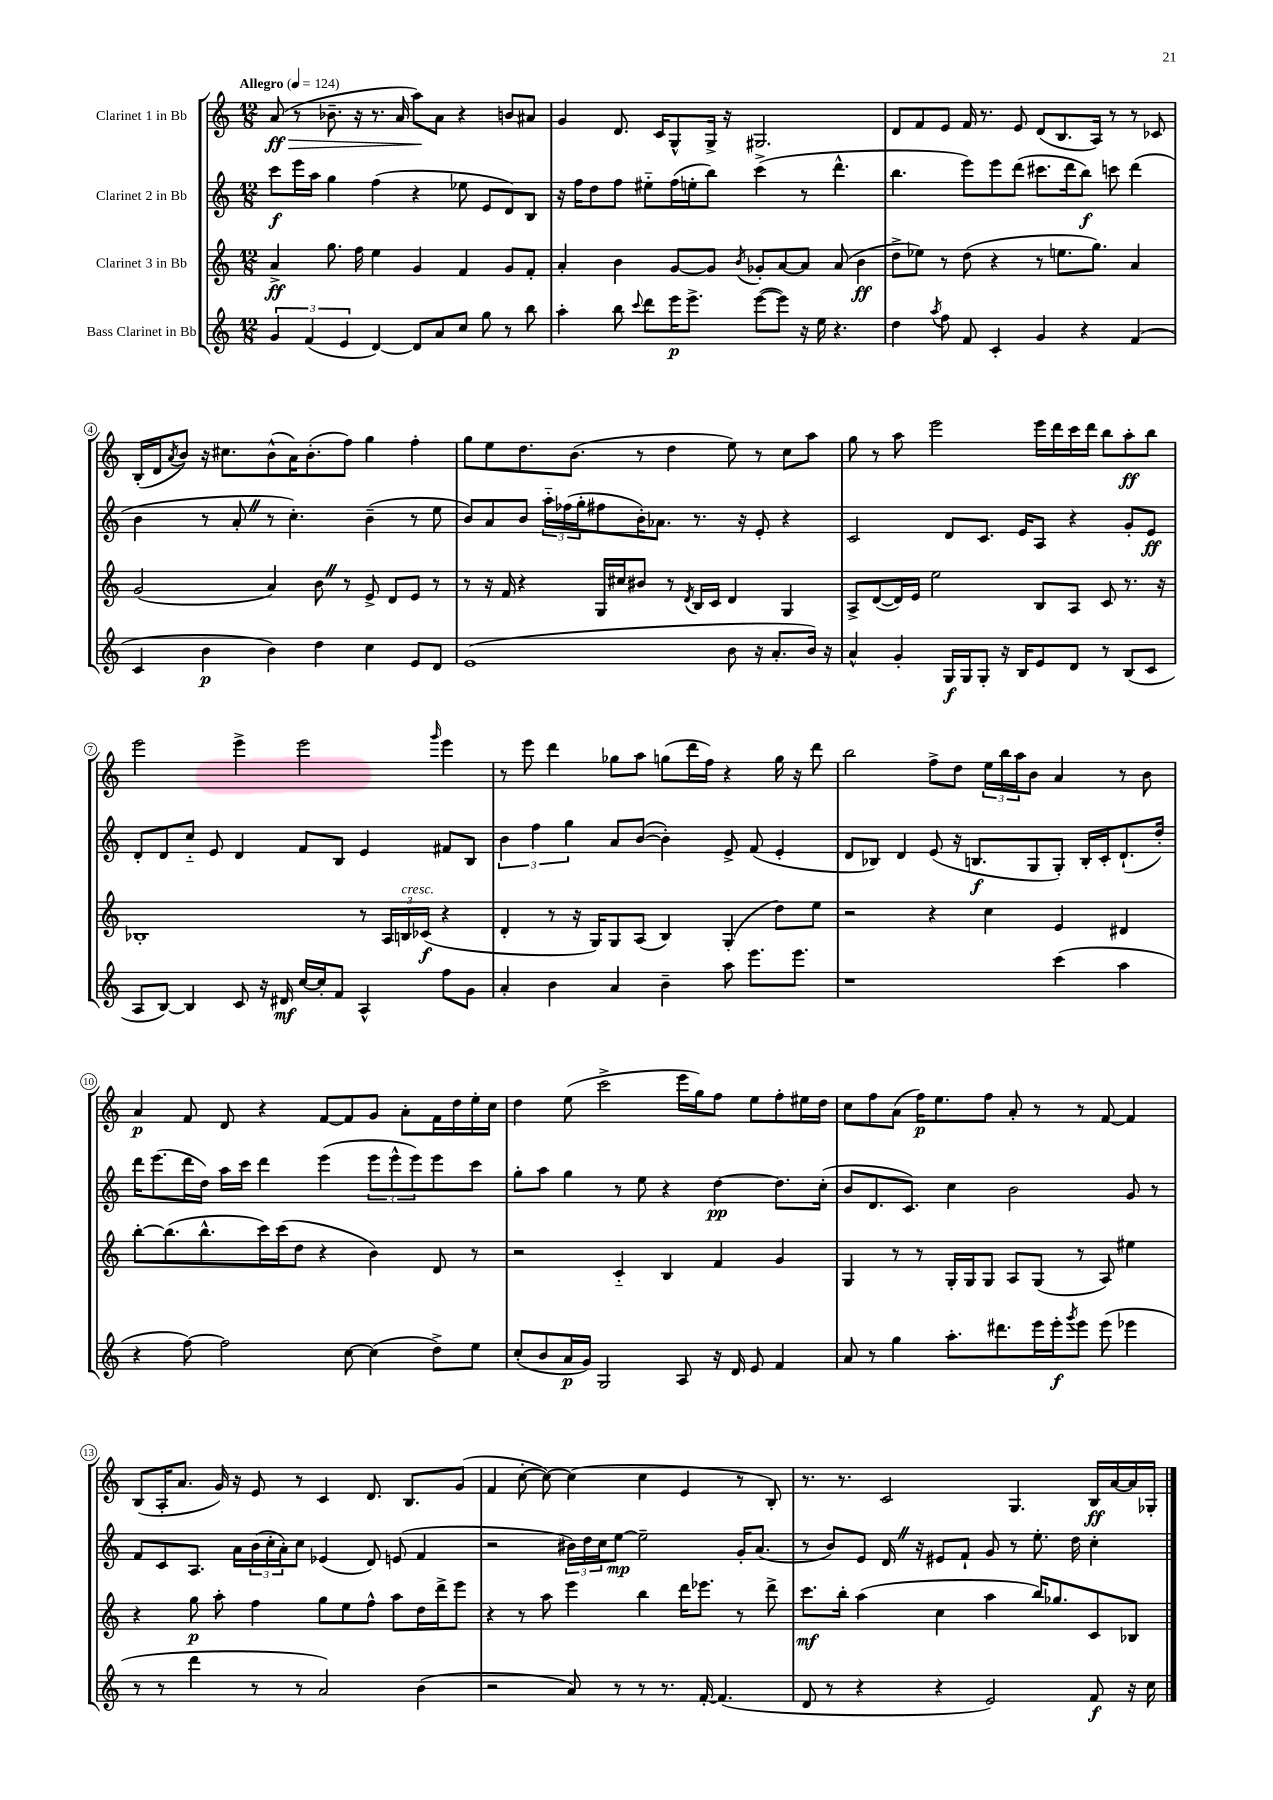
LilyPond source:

<<
\new StaffGroup <<
\new Staff = "s0" \with { instrumentName = "Clarinet 1 in Bb" } {
    \clef treble \key c \major \numericTimeSignature \time 12/8 \tempo "Allegro" 4 = 124
    a'8\ff\>( r8 bes'8.-- r16 r8. a'16 a''8\!) a'8 r4 b'8 ais'8 |
    g'4 d'8. c'16 g8-^ g16-> r16 gis2. |
    d'8 f'8 e'8 f'16 r8. e'8 d'8( b8. a16) r8 r8 ces'8 |
    b16-.( d'16 \acciaccatura { a'8 } b'8) r16 cis''8. b'8-^( a'16) b'8.-.( f''8) g''4 f''4-. |
    g''8 e''8 d''8. b'8.( r8 d''4 e''8) r8 c''8 a''8 |
    g''8 r8 a''8 e'''2 e'''16 d'''16 c'''16 d'''16 b''8 a''8-.\ff b''8 |
    e'''2 e'''4-> e'''2 \grace { g'''16 } e'''4 |
    r8 e'''8 d'''4 ges''8 a''8 g''8( d'''16 f''16) r4 g''16 r16 d'''8 |
    b''2 f''8-> d''8 \tuplet 3/2 { e''16 b''16 a''16 } b'8 a'4 r8 b'8 |
    a'4\p f'8 d'8 r4 f'8~ f'8 g'8 a'8-. f'16 d''16 e''16-. c''16 |
    d''4 e''8( c'''2-> e'''16 g''16) f''8 e''8 f''8-. eis''16 d''16 |
    c''8 f''8 a'8( f''16\p) e''8. f''8 a'8-. r8 r8 f'8~ f'4 |
    b8( a16-. a'8. g'16) r16 e'8 r8 c'4 d'8. b8. g'8( |
    f'4 c''8~-. c''8~) c''4( c''4 e'4 r8 b8-.) |
    r8. r8. c'2 g4. b16\ff a'16~ a'16 ges16-. \bar "|." |
}
\new Staff = "s1" \with { instrumentName = "Clarinet 2 in Bb" } {
    \clef treble \key c \major \numericTimeSignature \time 12/8
    c'''8\f e'''16 a''16 g''4 f''4( r4 ees''8 e'8 d'8) b8 |
    r16 f''16 d''8 f''8 eis''8-_ f''16( e''16-. b''8) c'''4->( r8 d'''4.-^ |
    b''4. e'''8) e'''8 d'''8( cis'''8. d'''16 b''8\f) c'''8 d'''4( |
    b'4 r8 a'8-. \once \override BreathingSign.text = \markup { \musicglyph "scripts.caesura.straight" } \breathe r8 c''4.-.) b'4--( r8 e''8 |
    b'8) a'8 b'8 \tuplet 3/2 { a''16-_ fes''16( g''16-. } fis''8 b'16-.) aes'8. r8. r16 e'8-. r4 |
    c'2 d'8 c'8. e'16 a8 r4 g'8-. e'8\ff |
    d'8-. d'8 c''8-_ e'8 d'4 f'8 b8 e'4 fis'8 b8 |
    \tuplet 3/2 { b'4 f''4 g''4 } a'8 b'8~( b'4-.) e'8-> f'8( e'4-. |
    d'8 bes8) d'4 e'8( r16 b8.\f g8 g8-.) b16-. c'16-. d'8.-!( d''16-.) |
    d'''16 e'''8.( d'''16 d''16) a''16 c'''16 d'''4 e'''4( \tuplet 3/2 { e'''8 e'''8-^ e'''8) } e'''8 c'''8 |
    g''8-. a''8 g''4 r8 e''8 r4 d''4~\pp d''8. c''16-.( |
    b'8 d'8. c'8.) c''4 b'2 g'8 r8 |
    f'8 c'8 a8. a'16 \tuplet 3/2 { b'16( c''16-. a'16-.) } c''8 ees'4( d'8) e'8( f'4 |
    r2 \tuplet 3/2 { bis'16) d''16 c''16 } e''8~\mp e''2-- g'16-. a'8.( |
    r8 b'8) e'8 d'16 \once \override BreathingSign.text = \markup { \musicglyph "scripts.caesura.straight" } \breathe r16 eis'8 f'8-! g'8 r8 e''8.-. d''16 c''4-. \bar "|." |
}
\new Staff = "s2" \with { instrumentName = "Clarinet 3 in Bb" } {
    \clef treble \key c \major \numericTimeSignature \time 12/8
    a'4->\ff g''8. f''16 e''4 g'4 f'4 g'8 f'8-. |
    a'4-. b'4 g'8~ g'8 \acciaccatura { b'8 } ges'8-. a'8~ a'8 a'8( b'4\ff |
    d''8-> ees''8) r8 d''8( r4 r8 e''8. g''8.) a'4 |
    g'2( a'4) b'8 \once \override BreathingSign.text = \markup { \musicglyph "scripts.caesura.straight" } \breathe r8 e'8-> d'8 e'8 r8 |
    r8 r16 f'16 r4 g16 cis''16 bis'8 r8 \acciaccatura { d'8 } b16 c'16 d'4 g4 |
    a8-> d'8~( d'16) e'16 e''2 b8 a8 c'8 r8. r16 |
    bes1-. r8 \tuplet 3/2 { a16 b16^\markup { \italic "cresc." } ces'16\f( } r4 |
    d'4-. r8 r16 g16) g8 a8( b4) g4-.( d''8) e''8 |
    r2 r4 c''4 e'4 dis'4 |
    b''8~-. b''8.( b''8.-^ c'''16) c'''16( d''8 r4 b'4) d'8 r8 |
    r2 c'4-_ b4 f'4 g'4 |
    g4 r8 r8 g16-. g16 g8 a8 g8( r8 a8) eis''4 |
    r4 g''8\p a''8-. f''4 g''8 e''8 f''8-^ a''8 d''16 d'''16-> e'''8 |
    r4 r8 a''8 e'''4 b''4 d'''16 ees'''8. r8 d'''8-> |
    c'''8.\mf b''16-. a''4( c''4 a''4 b''16) ges''8. c'8 bes8 \bar "|." |
}
\new Staff = "s3" \with { instrumentName = "Bass Clarinet in Bb" } {
    \clef treble \key c \major \numericTimeSignature \time 12/8
    \tuplet 3/2 { g'4 f'4( e'4 } d'4~) d'8 a'8 c''8 g''8 r8 b''8 |
    a''4-. b''8 \appoggiatura { c'''8 } d'''8 e'''16\p e'''8.-> e'''8~( e'''8) r16 e''16 r4. |
    d''4 \acciaccatura { a''8 } f''8 f'8 c'4-. g'4 r4 f'4( |
    c'4 b'4\p b'4) d''4 c''4 e'8 d'8 |
    e'1( b'8 r16 a'8.-. b'16) r16 |
    a'4-^ g'4-. g16\f g16 g8-. r16 b16 e'8 d'8 r8 b8( c'8 |
    a8 b8~) b4 c'8 r16 dis'16\mf c''16~ c''16-. f'8 a4-^ f''8 g'8 |
    a'4-. b'4 a'4 b'4-- a''8 e'''8. e'''8. |
    r1 c'''4( a''4 |
    r4 f''8~) f''2 c''8~ c''4( d''8->) e''8 |
    c''8-.( b'8 a'16\p g'16) g2 a8 r16 d'16 e'8 f'4 |
    a'8 r8 g''4 a''8.-. dis'''8. e'''16 e'''16-.\f \acciaccatura { g'''8 } e'''8 e'''8( ees'''4 |
    r8 r8 d'''4 r8 r8 a'2) b'4( |
    r2 a'8) r8 r8 r8. f'16~-. f'4.( |
    d'8 r8 r4 r4 e'2) f'8\f r16 c''16 \bar "|." |
}
>>
>>
\layout { \context { \Score \override BarNumber.stencil = #(make-stencil-circler 0.1 0.3 ly:text-interface::print) } }
